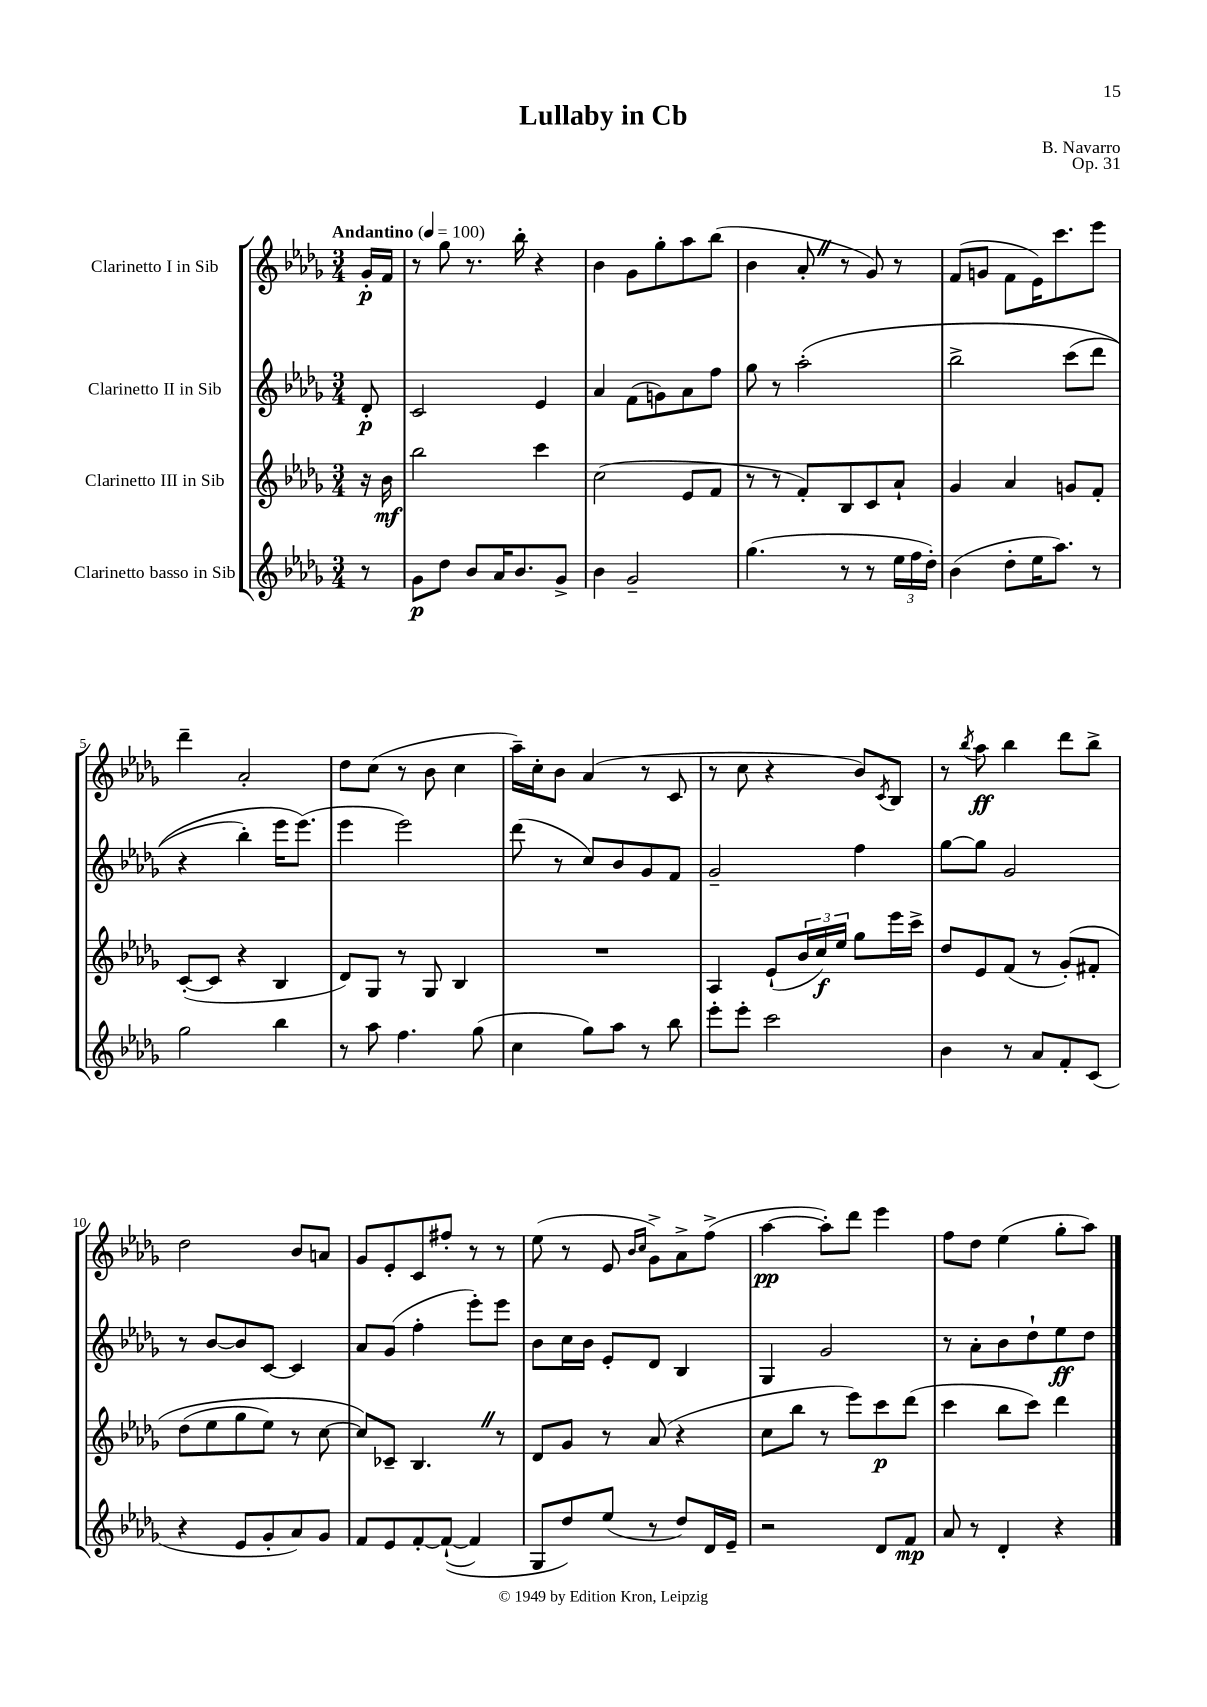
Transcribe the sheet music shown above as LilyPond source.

\header { title = "Lullaby in Cb" composer = "B. Navarro" opus = "Op. 31" }
<<
\new StaffGroup <<
\new Staff = "s0" \with { instrumentName = "Clarinetto I in Sib" } {
    \clef treble \key des \major \numericTimeSignature \time 3/4 \partial 8 \tempo "Andantino" 4 = 100
    ges'16-.\p f'16 |
    r8 ges''8 r8. bes''16-. r4 |
    bes'4 ges'8 ges''8-. aes''8 bes''8( |
    bes'4 aes'8-. \once \override BreathingSign.text = \markup { \musicglyph "scripts.caesura.straight" } \breathe r8 ges'8) r8 |
    f'8( g'8 f'8 ees'16) c'''8. ees'''8 |
    des'''4-- aes'2-. |
    des''8 c''8( r8 bes'8 c''4 |
    aes''16--) c''16-. bes'8 aes'4( r8 c'8 |
    r8 c''8 r4 bes'8) \acciaccatura { c'8 } bes8 |
    r8 \acciaccatura { bes''8 } aes''8\ff bes''4 des'''8 bes''8-> |
    des''2 bes'8 a'8 |
    ges'8 ees'8-. c'8 fis''8-. r8 r8 |
    ees''8( r8 ees'8 \grace { bes'16 c''16 } ges'8->) aes'8-> f''8->( |
    aes''4~\pp aes''8-.) des'''8 ees'''4 |
    f''8 des''8 ees''4( ges''8-. aes''8) \bar "|." |
}
\new Staff = "s1" \with { instrumentName = "Clarinetto II in Sib" } {
    \clef treble \key des \major \numericTimeSignature \time 3/4 \partial 8
    des'8-.\p |
    c'2 ees'4 |
    aes'4 f'8( g'8) aes'8 f''8 |
    ges''8 r8 aes''2-.\( |
    bes''2-> c'''8( des'''8 |
    r4 bes''4-.) ees'''16 ees'''8.(\) |
    ees'''4 ees'''2) |
    des'''8( r8 c''8) bes'8 ges'8 f'8 |
    ges'2-- f''4 |
    ges''8~ ges''8 ges'2 |
    r8 bes'8~ bes'8 c'8~ c'4 |
    aes'8 ges'8( f''4-. ees'''8-.) ees'''8 |
    bes'8 c''16 bes'16 ees'8-. des'8 bes4 |
    ges4 ges'2 |
    r8 aes'8-. bes'8 des''8-! ees''8\ff des''8 \bar "|." |
}
\new Staff = "s2" \with { instrumentName = "Clarinetto III in Sib" } {
    \clef treble \key des \major \numericTimeSignature \time 3/4 \partial 8
    r16 bes'16\mf |
    bes''2 c'''4 |
    c''2( ees'8 f'8 |
    r8 r8 f'8-.) bes8 c'8 aes'8-! |
    ges'4 aes'4 g'8 f'8-. |
    c'8~-.( c'8 r4 bes4 |
    des'8) ges8 r8 ges8 bes4 |
    R2. |
    aes4 ees'8-!( \tuplet 3/2 { bes'16 c''16\f) ees''16 } ges''8 ees'''16 c'''16-> |
    des''8 ees'8 f'8( r8 ges'8-.)\( fis'8-. |
    des''8( ees''8 ges''8 ees''8) r8 c''8~ |
    c''8\) ces'8-- bes4. \once \override BreathingSign.text = \markup { \musicglyph "scripts.caesura.straight" } \breathe r8 |
    des'8 ges'8 r8 aes'8( r4 |
    c''8 bes''8 r8 ees'''8) c'''8\p des'''8( |
    c'''4 bes''8 c'''8) des'''4 \bar "|." |
}
\new Staff = "s3" \with { instrumentName = "Clarinetto basso in Sib" } {
    \clef treble \key des \major \numericTimeSignature \time 3/4 \partial 8
    r8 |
    ges'8\p des''8 bes'8 aes'16 bes'8. ges'8-> |
    bes'4 ges'2-- |
    ges''4.( r8 r8 \tuplet 3/2 { ees''16 f''16 des''16-.) } |
    bes'4( des''8-. ees''16 aes''8.) r8 |
    ges''2 bes''4 |
    r8 aes''8 f''4. ges''8( |
    c''4 ges''8) aes''8 r8 bes''8 |
    ees'''8-. ees'''8-. c'''2 |
    bes'4 r8 aes'8 f'8-. c'8( |
    r4 ees'8 ges'8-. aes'8) ges'8 |
    f'8 ees'8 f'8~-. f'8~-!(\( f'4) |
    ges8 des''8\) ees''8( r8 des''8) des'16 ees'16-- |
    r2 des'8 f'8\mp |
    aes'8 r8 des'4-. r4 \bar "|." |
}
>>
>>
